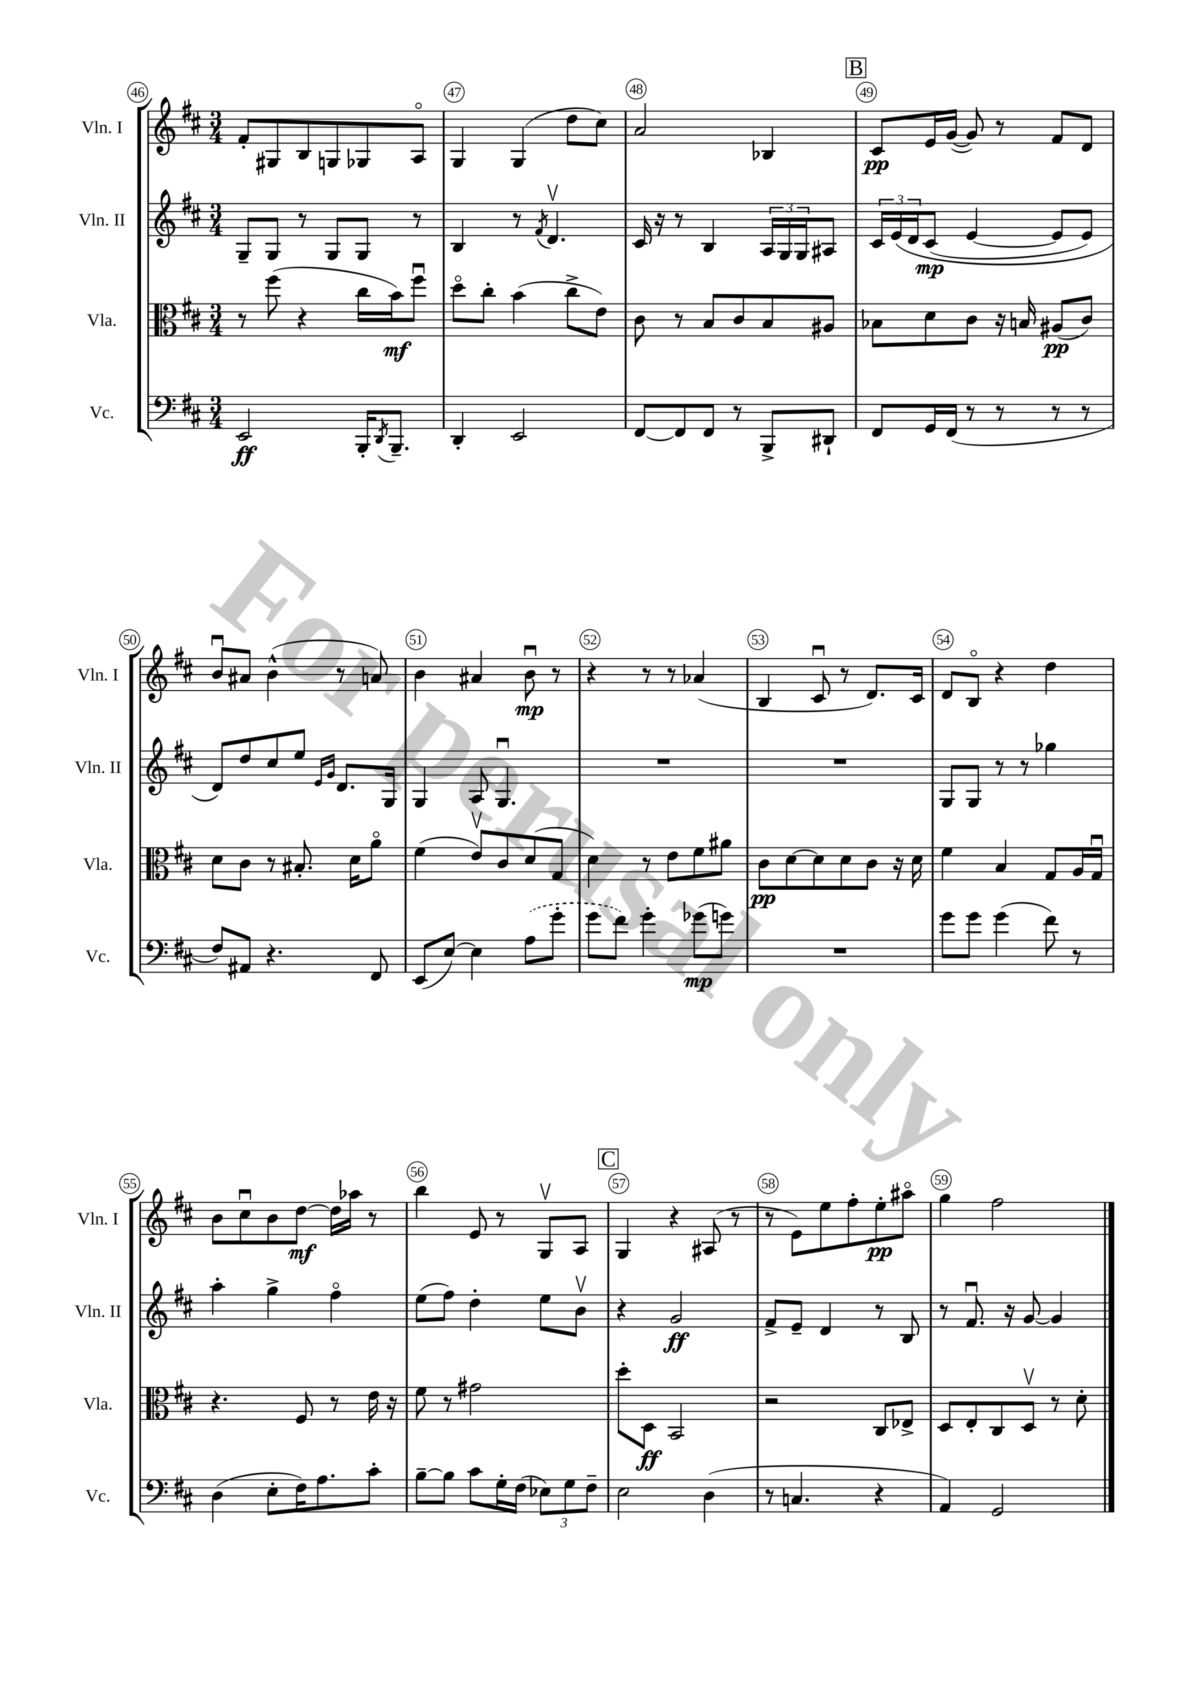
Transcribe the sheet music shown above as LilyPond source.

<<
\new StaffGroup <<
\new Staff = "s0" \with { instrumentName = "Vln. I" shortInstrumentName = "Vln. I" } {
    \clef treble \key d \major \numericTimeSignature \time 3/4
    fis'8-. gis8 b8 g8 ges8 a8\flageolet |
    g4 g4( d''8 cis''8) |
    a'2 bes4 |
    \mark \markup { \box "B" } cis'8\pp e'16 g'16~( g'8) r8 fis'8 d'8 |
    b'8\downbow ais'8 b'4-^( r8 a'8) |
    b'4 ais'4 b'8\downbow\mp r8 |
    r4 r8 r8 aes'4( |
    b4 cis'8\downbow r8 d'8.) cis'16 |
    d'8 b8\flageolet r4 d''4 |
    b'8 cis''8\downbow b'8 d''8~\mf d''16 aes''16 r8 |
    b''4 e'8 r8 g8\upbow a8 |
    \mark \markup { \box "C" } g4 r4 ais8( r8 |
    r8 e'8) e''8 fis''8-. e''8-.\pp ais''8\flageolet |
    g''4 fis''2 \bar "|." |
}
\new Staff = "s1" \with { instrumentName = "Vln. II" shortInstrumentName = "Vln. II" } {
    \clef treble \key d \major \numericTimeSignature \time 3/4
    g8-- g8 r8 g8 g8 r8 |
    b4 r8 \acciaccatura { fis'8 } d'4.\upbow |
    cis'16 r16 r8 b4 \tuplet 3/2 { a16 g16 g16 } ais8 |
    \mark \markup { \box "B" } \tuplet 3/2 { cis'16 e'16\( d'16 } cis'8\mp( e'4~ e'8 e'8) |
    d'8\) d''8 cis''8 e''8 \grace { e'16 g'16 } d'8. g16 |
    g4 a8 g4.\downbow |
    R2. |
    R2. |
    g8 g8 r8 r8 ges''4 |
    a''4-. g''4-> fis''4\flageolet |
    e''8( fis''8) d''4-. e''8 b'8\upbow |
    \mark \markup { \box "C" } r4 g'2\ff |
    fis'8-> e'8-- d'4 r8 b8 |
    r8 fis'8.\downbow r16 g'8~ g'4 \bar "|." |
}
\new Staff = "s2" \with { instrumentName = "Vla." shortInstrumentName = "Vla." } {
    \clef alto \key d \major \numericTimeSignature \time 3/4
    r8 fis''8( r4 cis''16 b'16\mf) fis''8\downbow |
    d''8\flageolet cis''8-. b'4( cis''8-> e'8) |
    cis'8 r8 b8 cis'8 b8 ais8 |
    \mark \markup { \box "B" } bes8 d'8 cis'8 r16 b16 ais8\pp( cis'8) |
    d'8 cis'8 r8 bis8.-. d'16 a'8\flageolet |
    fis'4( e'8\upbow) cis'8 d'8( g8 |
    d'4) r8 e'8 fis'8 ais'8 |
    cis'8\pp d'8~ d'8 d'8 cis'8 r16 d'16 |
    fis'4 b4 g8 a16 g16\downbow |
    r4. fis8 r8 e'16 r16 |
    fis'8 r8 gis'2 |
    \mark \markup { \box "C" } d''8-. d8\ff b,2 |
    r2 cis8 ees8-> |
    d8 e8-. cis8 d8\upbow r8 d'8-. \bar "|." |
}
\new Staff = "s3" \with { instrumentName = "Vc." shortInstrumentName = "Vc." } {
    \clef bass \key d \major \numericTimeSignature \time 3/4
    e,2\ff b,,16-. \acciaccatura { d,8 } b,,8.-- |
    d,4-. e,2 |
    fis,8~ fis,8 fis,8 r8 b,,8-> dis,8-! |
    \mark \markup { \box "B" } fis,8 g,16 fis,16( r8 r8 r8 r8 |
    fis8) ais,8 r4. fis,8 |
    e,8( e8~) e4 \once \slurDashed a8( g'8-. |
    g'8 fis'8) g'4-. ges'8\mp( g'8) |
    R2. |
    g'8 g'8 g'4( fis'8) r8 |
    d4( e8-. fis16) a8. cis'8-. |
    b8~-- b8 cis'8 g16-. fis16( \tuplet 3/2 { ees8) g8 fis8-- } |
    \mark \markup { \box "C" } e2 d4( |
    r8 c4. r4 |
    a,4) g,2 \bar "|." |
}
>>
>>
\layout { \context { \Score currentBarNumber = #46 \override BarNumber.break-visibility = ##(#f #t #t) barNumberVisibility = #all-bar-numbers-visible \override BarNumber.stencil = #(make-stencil-circler 0.1 0.3 ly:text-interface::print) } }
